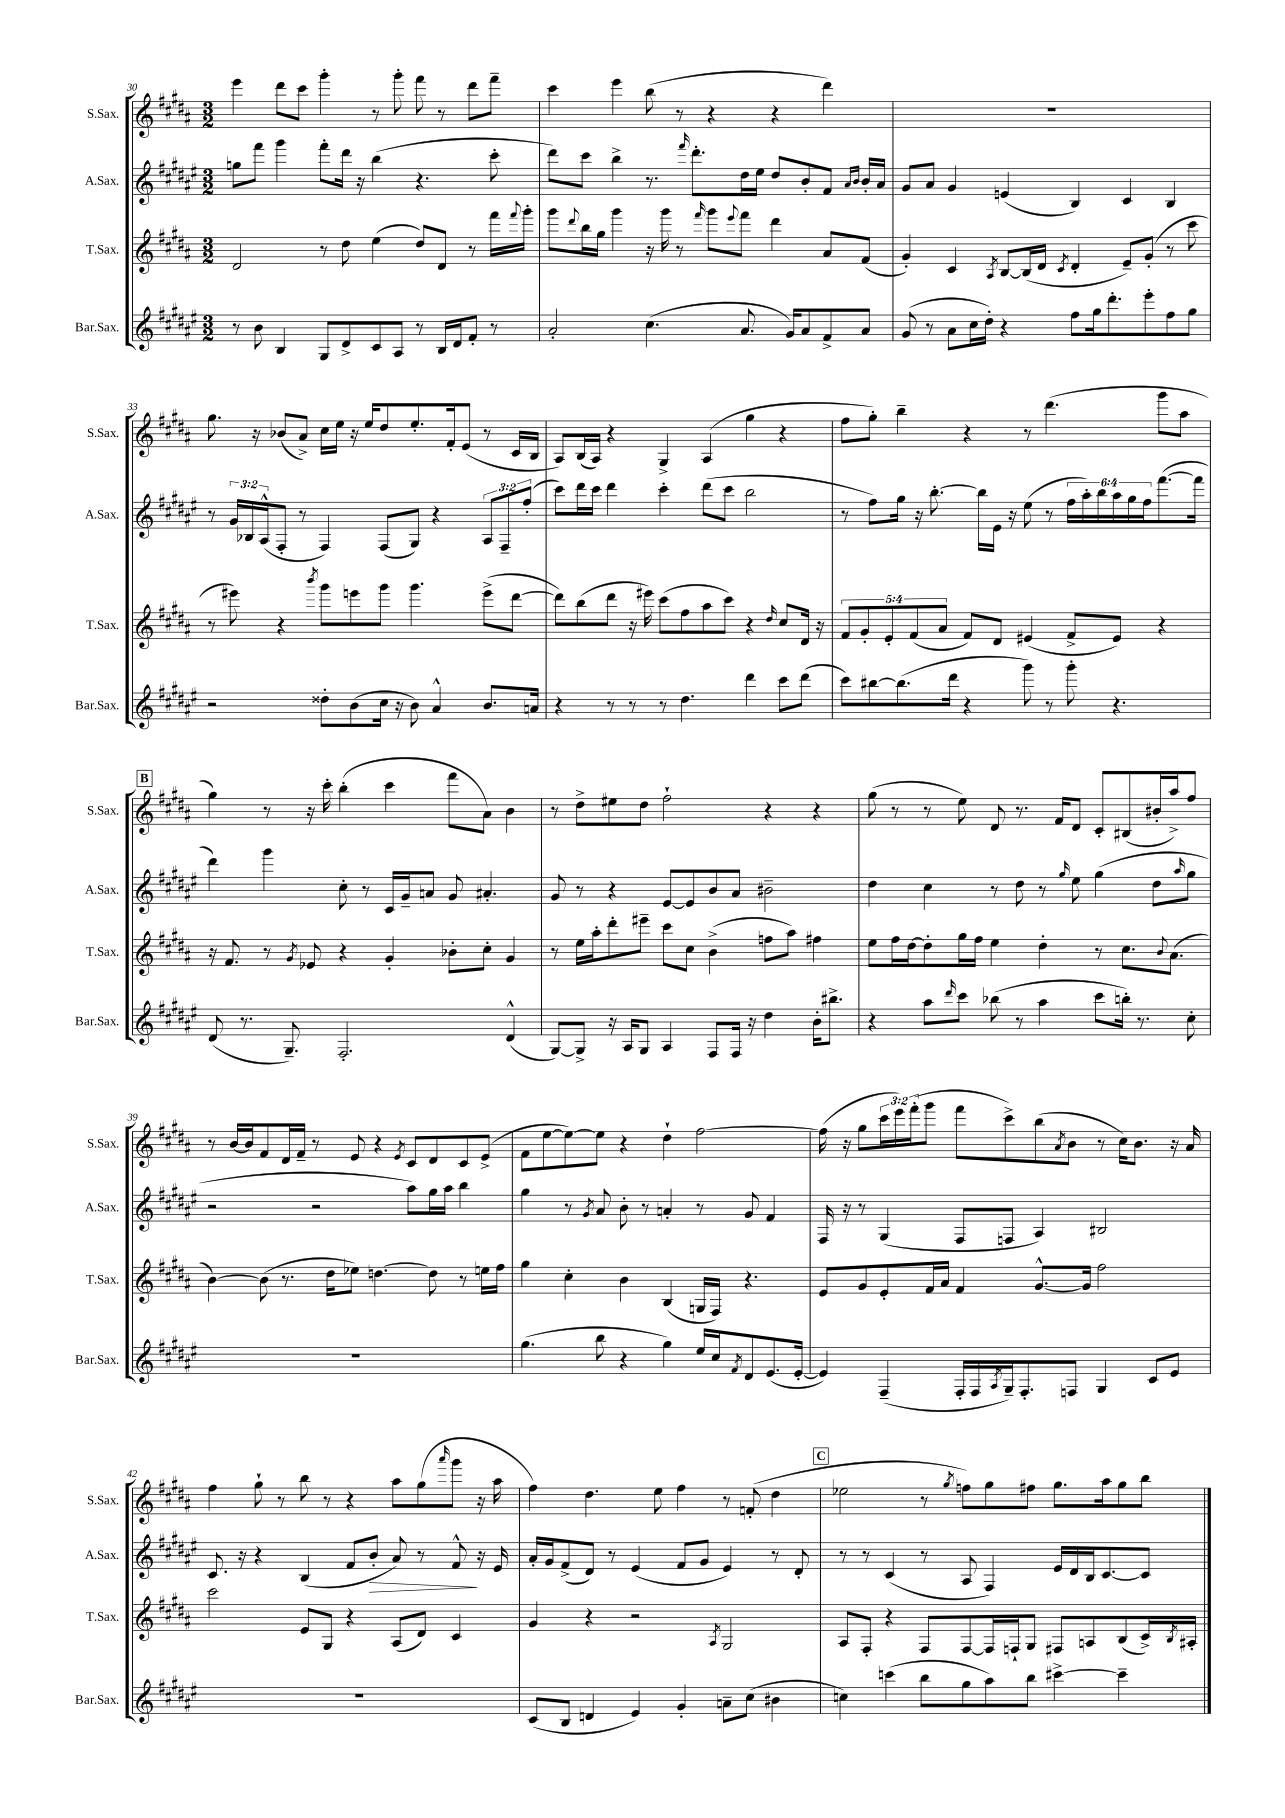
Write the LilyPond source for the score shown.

<<
\new StaffGroup <<
\new Staff = "s0" \with { instrumentName = "S.Sax." shortInstrumentName = "S.Sax." } {
    \clef treble \key b \major \numericTimeSignature \time 3/2 \override Staff.TupletNumber.text = #tuplet-number::calc-fraction-text
    e'''4 dis'''8 cis'''8 gis'''4-. r8 gis'''8-. fis'''8 r8 dis'''8 fis'''8-- |
    cis'''4 e'''4 b''8( r8 r4 r4 dis'''4) |
    R1. |
    gis''8. r16 bes'8( ais'8->) cis''16 e''16 r16 e''16 dis''8 e''8.-. fis'16-. e'8( r8 cis'16 b16 |
    ais8) b16( ais16) r4 gis4-> ais4( gis''4 r4 |
    fis''8 gis''8-.) b''4-- r4 r8 dis'''4.( gis'''8 ais''8 |
    \mark \markup { \box "B" } gis''4) r8 r16 cis'''16-. b''4-.( cis'''4 fis'''8 ais'8) b'4 |
    r8 dis''8-> eis''8 dis''8 fis''2-! r4 r4 |
    gis''8( r8 r8 e''8) dis'8 r8. fis'16 dis'8 cis'8-. bis8( bis'16-. ais''16->) fis''8 |
    r8 b'16~ b'16 fis'8 dis'16 fis'16-- r8 e'8 r4 \acciaccatura { e'8 } cis'8 dis'8 cis'8 e'8->( |
    fis'8 e''8~ e''8~) e''8 r4 dis''4-! fis''2~ |
    fis''16( r16 gis''8 \tuplet 3/2 { cis'''16 e'''16) fis'''16-.( } gis'''8 fis'''8 cis'''8->) b''8( \acciaccatura { ais'8 } b'8 r8 cis''16) b'8. r16 ais'16 |
    fis''4 gis''8-! r8 b''8 r8 r4 ais''8 gis''8( \grace { ais'''16 } gis'''8 r16 ais''16 |
    fis''4) dis''4. e''8 fis''4 r8 f'8-.( dis''4 |
    \mark \markup { \box "C" } ees''2 r8 \acciaccatura { gis''8 } f''8) gis''8 fis''8 gis''8. ais''16 gis''8 b''8 \bar "|." |
}
\new Staff = "s1" \with { instrumentName = "A.Sax." shortInstrumentName = "A.Sax." } {
    \clef treble \key fis \major \numericTimeSignature \time 3/2 \override Staff.TupletNumber.text = #tuplet-number::calc-fraction-text
    g''8 fis'''8 gis'''4 fis'''8-. dis'''16 r16 b''4( r4. cis'''8-. |
    dis'''8) cis'''8 b''4-> r8. \grace { fis'''16 } dis'''8.-. dis''16 eis''16 dis''8 b'8-. fis'8 \grace { ais'16 b'16 } b'16-. ais'16 |
    gis'8 ais'8 gis'4 e'4( b4) cis'4 b4 |
    r8 \tuplet 3/2 { gis'16 bes16 ais16-^( } fis8-. r8 fis4) fis8( gis8) r4 \tuplet 3/2 { ais8 fis8-- fis''8-.( } |
    cis'''8) dis'''16 cis'''16 dis'''4 cis'''4-. dis'''8( cis'''8 b''2 |
    r8 fis''8) gis''16 r16 b''8.~-. b''16 eis'16 r16 eis''8( r8 \tuplet 6/4 { fis''16 ais''16-.) b''16 ais''16 gis''16 fis''16 } fis'''8.~( fis'''16 |
    \mark \markup { \box "B" } dis'''4) gis'''4 cis''8-. r8 cis'16 gis'16-- a'8 gis'8 ais'4.-. |
    gis'8 r8 r4 eis'8~ eis'8 b'8 ais'8 bis'2-- |
    dis''4 cis''4 r8 dis''8 r8 \grace { gis''16 } eis''8 gis''4( dis''8 \grace { ais''16 } gis''8 |
    r2 r2 ais''8) gis''16 ais''16 b''4 |
    gis''4 r8 \acciaccatura { gis'8 } ais'8 b'8-. r8 a'4-. r8 gis'8 fis'4 |
    fis16 r16 r8 gis4( fis8 f8 ais4) bis2 |
    cis'8. r16 r4 b4( fis'8 b'8-.\> ais'8) r8 fis'8-^\! r16 eis'16 |
    ais'16-. gis'16 fis'8->( dis'8) r8 eis'4( fis'8 gis'8 eis'4) r8 dis'8-. |
    \mark \markup { \box "C" } r8 r8 cis'4( r8 ais8 fis4) eis'16 dis'16 b16 cis'8.~ cis'8 \bar "|." |
}
\new Staff = "s2" \with { instrumentName = "T.Sax." shortInstrumentName = "T.Sax." } {
    \clef treble \key b \major \numericTimeSignature \time 3/2 \override Staff.TupletNumber.text = #tuplet-number::calc-fraction-text
    dis'2 r8 dis''8 e''4( dis''8) dis'8 r8 fis'''16 \appoggiatura { fis'''8 } gis'''16-. |
    gis'''8 \appoggiatura { dis'''8 } b''16 gis''16 gis'''4 r16 gis'''16 r8 \grace { fis'''16 } gis'''8 \appoggiatura { e'''8 } fis'''8 dis'''4 ais'8 fis'8( |
    gis'4-.) cis'4 \acciaccatura { ais8 } b8~ b16( dis'16 \acciaccatura { cis'8 } dis'4-. e'8--) gis'8-.( r8 cis'''8 |
    r8 eis'''8) r4 \acciaccatura { b'''8 } gis'''8 e'''8 gis'''8 gis'''4. e'''8->( dis'''8~ |
    dis'''8) b''8( dis'''8 r16 eis'''16) cis'''8( fis''8 ais''8 cis'''8) r4 \grace { dis''16 } cis''8 dis'16 r16 |
    \tuplet 5/4 { fis'8 gis'8-. e'8-. fis'8( ais'8 } fis'8) dis'8 eis'4( fis'8-> eis'8) r4 |
    \mark \markup { \box "B" } r16 fis'8. r8 \acciaccatura { gis'8 } ees'8 r4 gis'4-. bes'8-. cis''8-. gis'4 |
    r8 e''16 ais''16-. dis'''8-. eis'''8-- cis'''8 cis''8 b'4->( f''8 ais''8) fis''4 |
    e''8 fis''16 dis''16~ dis''8-. gis''16 fis''16 e''4 dis''4-. r8 cis''8. \appoggiatura { b'8 } ais'8.( |
    b'4~) b'8( r8. dis''16 ees''8) d''4.~ d''8 r8 e''16 fis''16 |
    gis''4 cis''4-. b'4 b4( g16 fis16) r4. |
    e'8 gis'8 e'8-. fis'16 ais'16 fis'4 gis'8.~-^ gis'16 fis''2 |
    cis'''2 e'8 gis8 r4 ais8( dis'8) cis'4 |
    gis'4 r4 r2 \acciaccatura { ais8 } gis2 |
    \mark \markup { \box "C" } ais8 fis8-. r4 fis8 fis8~ fis16 f16-! gis8 fis8 a8 b8( cis'16->) \acciaccatura { b8 } ais16-. \bar "|." |
}
\new Staff = "s3" \with { instrumentName = "Bar.Sax." shortInstrumentName = "Bar.Sax." } {
    \clef treble \key fis \major \numericTimeSignature \time 3/2
    r8 b'8 b4 gis8 dis'8-> cis'8 ais8 r8 b16 dis'16 fis'8-. r8 |
    ais'2-. cis''4.( ais'8. gis'16) ais'8 fis'8-> ais'8 |
    gis'8( r8 ais'8 cis''16 dis''16-.) r4 fis''8 gis''16 dis'''8.-. eis'''8-. fis''8 gis''8 |
    r2 disis''8-. b'8( cis''16 r16 b'8) ais'4-^ b'8. a'16 |
    r4 r8 r8 r8 dis''4. dis'''4 cis'''8 dis'''8( |
    cis'''8) bis''8~ bis''8.( dis'''16 r4 gis'''8) r8 gis'''8-. r4. |
    \mark \markup { \box "B" } dis'8( r8. gis8.--) fis2.-. dis'4-^( |
    gis8~) gis8-> r16 ais16 gis8 ais4 fis8 fis16 r16 dis''4 b'16-. bis''8.-> |
    r4 ais''8 \grace { dis'''16 } cis'''8 bes''8( r8 ais''4 cis'''8 b''16-.) r8. cis''8-. |
    R1. |
    gis''4.( b''8 r4 gis''4) eis''16 cis''16 \acciaccatura { fis'8 } dis'8 eis'8.( eis'16~-. |
    eis'4) fis4--( fis16-. fis16 \acciaccatura { ais8 } gis16--) fis8.-. f8 gis4 cis'8 eis'8 |
    R1. |
    cis'8( b8 d'4 eis'4) gis'4-. a'8-- cis''8( bis'4 |
    \mark \markup { \box "C" } c''4) c'''4( b''8 gis''8 ais''8) b''8 cis'''4~-> cis'''4-- \bar "|." |
}
>>
>>
\layout { \context { \Score currentBarNumber = #30 } }
